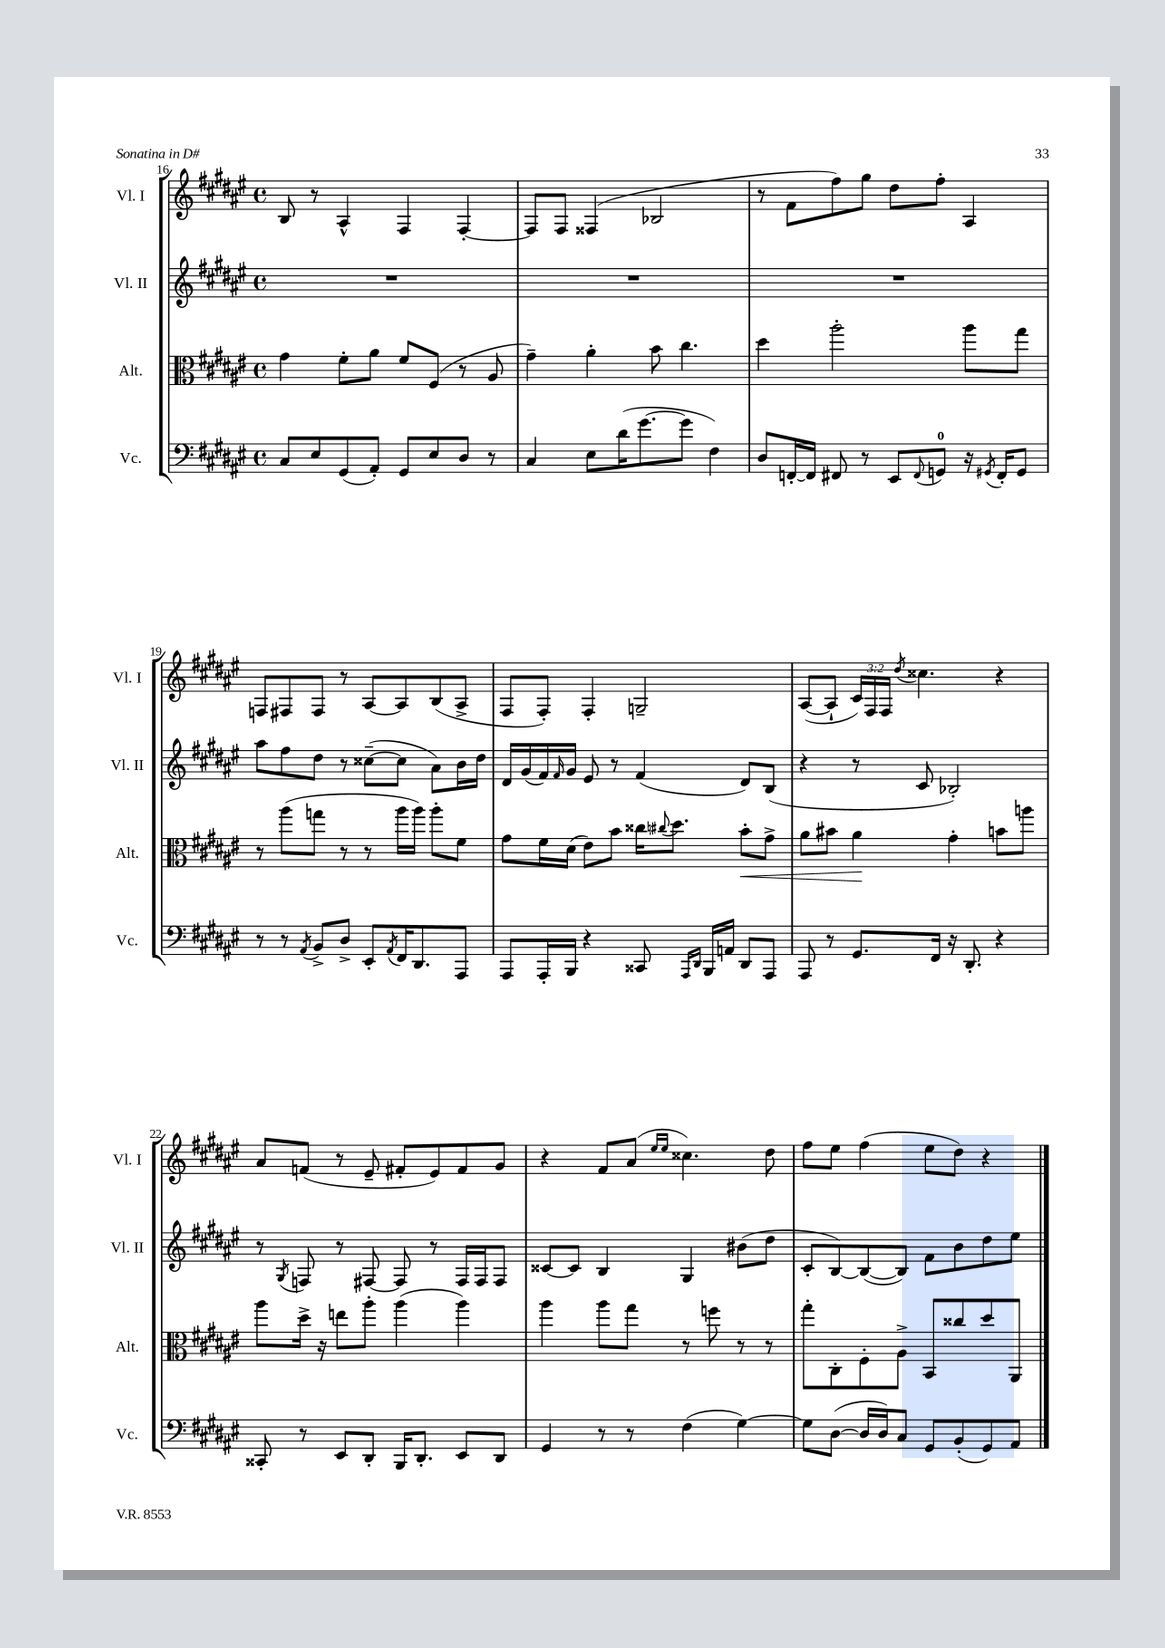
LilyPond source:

<<
\new StaffGroup <<
\new Staff = "s0" \with { instrumentName = "Vl. I" shortInstrumentName = "Vl. I" } {
    \clef treble \key fis \major \defaultTimeSignature \time 4/4 \override Staff.TupletNumber.text = #tuplet-number::calc-fraction-text
    b8 r8 ais4-^ fis4 fis4~-. |
    fis8 fis8 fisis4( bes2 |
    r8 fis'8 fis''8) gis''8 dis''8 fis''8-. ais4 |
    f8 fis8 fis8 r8 ais8~ ais8 b8( ais8-> |
    fis8 fis8-.) fis4-. g2-- |
    ais8~( ais8-! \tuplet 3/2 { cis'16) fis16 fis16 } \acciaccatura { dis''8 } cisis''4. r4 |
    ais'8 f'8( r8 eis'8-- fis'8-. eis'8) fis'8 gis'8 |
    r4 fis'8 ais'8( \grace { eis''16 eis''16 } cisis''4.) dis''8 |
    fis''8 eis''8 fis''4( eis''8 dis''8) r4 \bar "|." |
}
\new Staff = "s1" \with { instrumentName = "Vl. II" shortInstrumentName = "Vl. II" } {
    \clef treble \key fis \major \defaultTimeSignature \time 4/4
    R1 |
    R1 |
    R1 |
    ais''8 fis''8 dis''8 r8 cisis''8~--( cisis''8 ais'8) b'16 dis''16 |
    dis'16 gis'16( fis'16) \grace { fis'16 } gis'16 eis'8 r8 fis'4( dis'8) b8( |
    r4 r8 cis'8 bes2-.) |
    r8 \acciaccatura { gis8 } f8 r8 fis8~ fis8 r8 fis16 fis16 fis8 |
    cisis'8~ cisis'8 b4 gis4 bis'8( dis''8 |
    cis'8-. b8~) b8~( b8) fis'8 b'8 dis''8 eis''8 \bar "|." |
}
\new Staff = "s2" \with { instrumentName = "Alt." shortInstrumentName = "Alt." } {
    \clef alto \key fis \major \defaultTimeSignature \time 4/4
    gis'4 fis'8-. ais'8 fis'8 fis8( r8 ais8 |
    gis'4--) ais'4-. b'8 cis''4. |
    dis''4 ais''2-. ais''8 gis''8 |
    r8 ais''8( g''8 r8 r8 ais''16 ais''16) ais''8-. fis'8 |
    gis'8 fis'16 dis'16( eis'8) b'8 cisis''16 \appoggiatura { cis''8 } dis''8. b'8-.\< gis'8-> |
    ais'8 bis'8 ais'4\! gis'4-. b'8 a''8 |
    ais''8 dis''16-> r16 e''8 ais''8-. ais''4( ais''4) |
    ais''4 ais''8 gis''8 r8 f''8 r8 r8 |
    gis''8-. cis8-. fis8-. ais8-> b,8 cisis''8 dis''8 ais,8 \bar "|." |
}
\new Staff = "s3" \with { instrumentName = "Vc." shortInstrumentName = "Vc." } {
    \clef bass \key fis \major \defaultTimeSignature \time 4/4
    cis8 eis8 gis,8( ais,8-.) gis,8 eis8 dis8 r8 |
    cis4 eis8 dis'16( gis'8.~ gis'8 fis4) |
    dis8 f,16~-. f,16 fis,8 r8 eis,8 \appoggiatura { fis,8 } g,8-0 r16 \acciaccatura { gis,8 } fis,16-. gis,8 |
    r8 r8 \acciaccatura { ais,8 } b,8-> dis8-> eis,8-. \acciaccatura { ais,8 } fis,16 dis,8. ais,,8 |
    ais,,8 ais,,16-. b,,16 r4 cisis,8 \grace { ais,,16 dis,16 } b,,16 a,16 dis,8 ais,,8 |
    ais,,8 r8 gis,8. fis,16 r16 dis,8.-. r4 |
    cisis,8-. r8 eis,8 dis,8-. b,,16 dis,8.-. eis,8 dis,8 |
    gis,4 r8 r8 fis4( gis4~) |
    gis8 dis8~( dis16 dis16) cis8 gis,8 b,8-.( gis,8) ais,8 \bar "|." |
}
>>
>>
\layout { \context { \Score currentBarNumber = #16 } }
